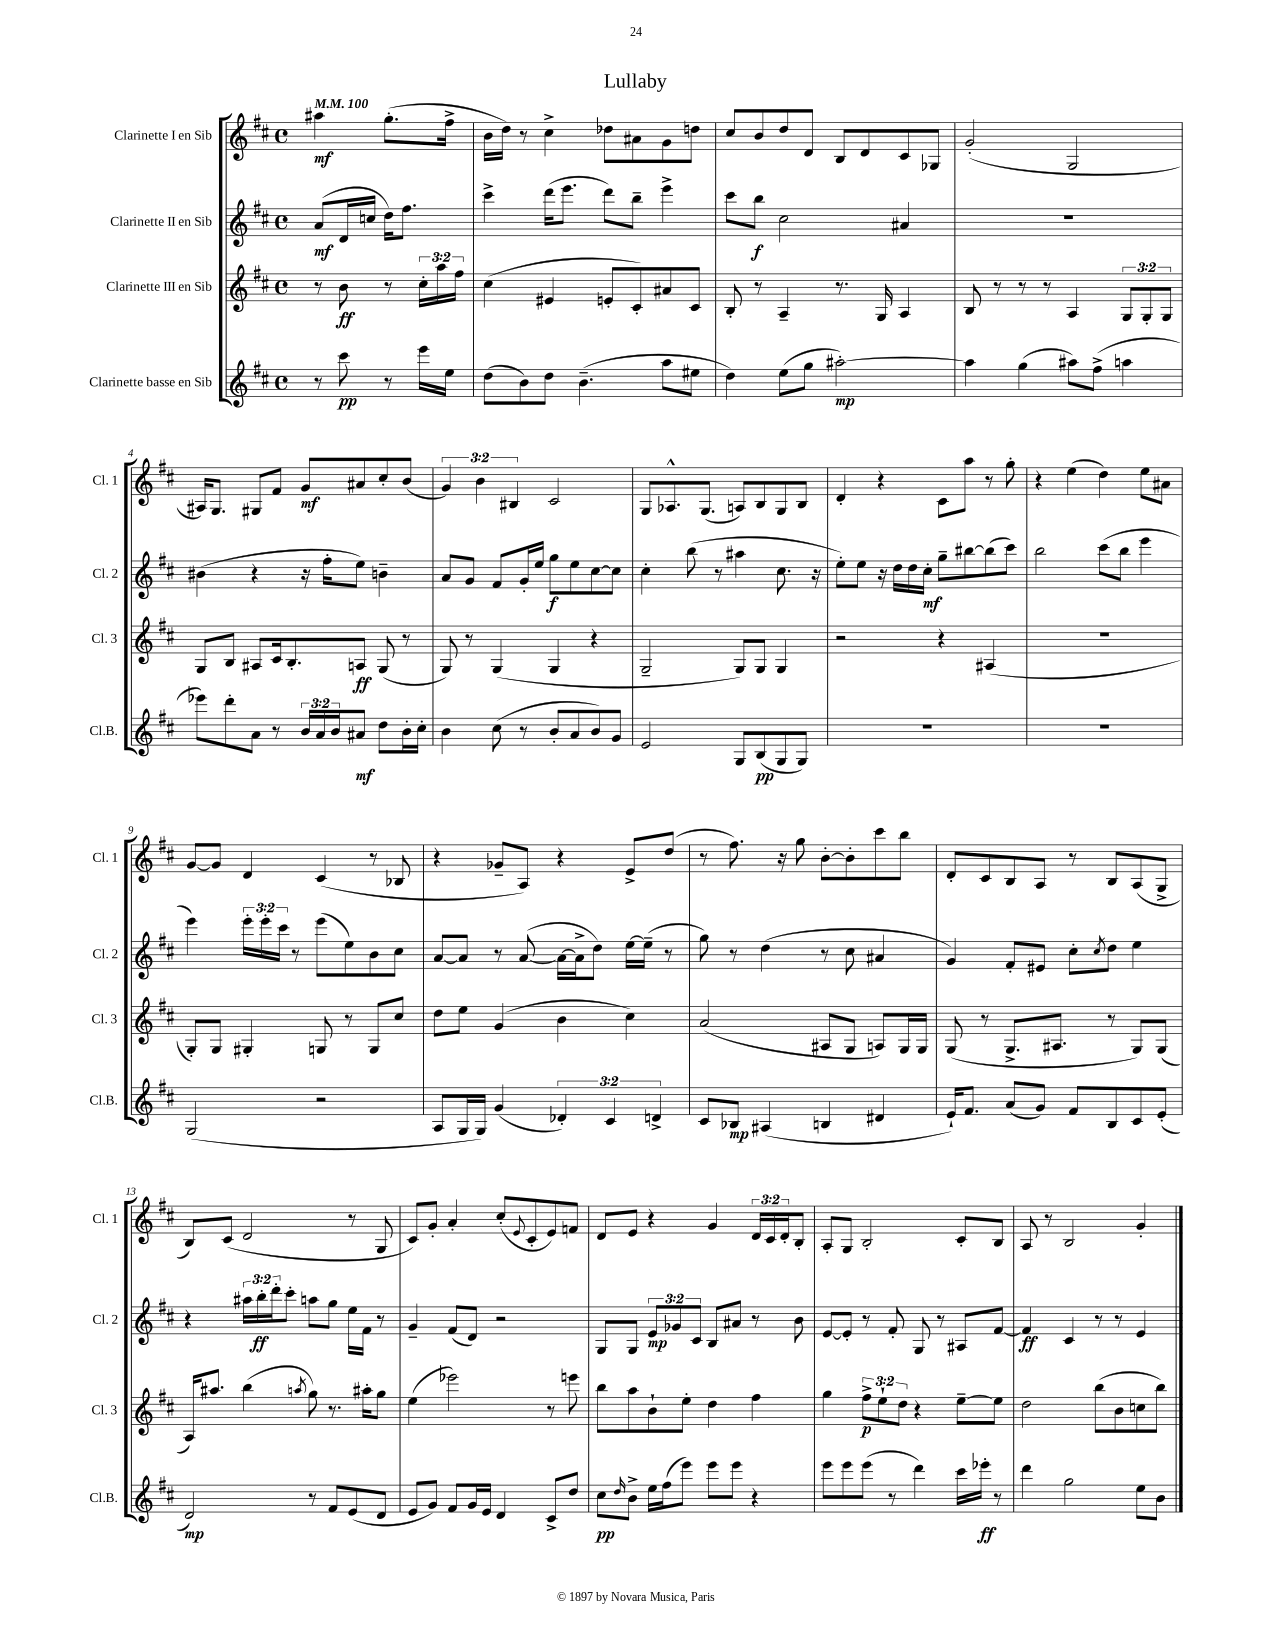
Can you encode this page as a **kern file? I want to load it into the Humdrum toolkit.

**kern	**kern	**kern	**kern
*staff4	*staff3	*staff2	*staff1
*clefG2	*clefG2	*clefG2	*clefG2
*k[f#c#]	*k[f#c#]	*k[f#c#]	*k[f#c#]
*M4/4	*M4/4	*M4/4	*M4/4
*met(c)	*met(c)	*met(c)	*met(c)
*MM100	*MM100	*MM100	*MM100
8r	8r	(8a	4aa#
8ccc#	8b	16d	.
.	.	16cc	.
8r	8r	16dd)	(8.gg'
.	.	8.ff#	.
16eee	24cc#'	.	.
.	24aa	.	.
16ee	.	.	16ff#^
.	24ff#	.	.
=	=	=	=
(8dd	(4cc#	4ccc#^	16b
.	.	.	16dd)
8b)	.	.	8r
8dd	4e#	(16ddd	4cc#^
.	.	8.eee	.
(4.b~	.	.	.
.	8e'	8ddd)	8dd-
.	8c#')	8bb~	8a#
8aa	8a#	4eee^	8g
8ee#	8c#	.	8dd
=	=	=	=
4dd)	8B'	8ccc#	8cc#
.	8r	8bb	8b
(8ee	4A~	2cc#	8dd
8gg	.	.	8d
[2aa#')	8.r	.	8B
.	.	.	8d
.	16G	.	.
.	4A	4a#	8c#
.	.	.	8G-
=	=	=	=
4aa#]	8B	1r	(2g'
.	8r	.	.
(4gg	8r	.	.
.	8r	.	.
8aa#)	4A	.	2G
(8ff#^	.	.	.
4aa	12G	.	.
.	12G'	.	.
.	12G	.	.
=	=	=	=
8eee-)	8G	(4b#	16A#)
.	.	.	8.G
8ddd'	8B	.	.
8a	8A#	4r	8G#
8r	16c#	.	8f#
.	8.B'	.	.
24b	.	16r	8g
24a	.	.	.
.	.	16ff#'	.
24b	.	.	.
8a#	8A	8ee)	8a#
8dd	(8G	4b~	8cc#'
16b'	8r	.	(8b
16cc#'	.	.	.
=	=	=	=
4b	8G)	8a	6g)
.	8r	8g	.
.	.	.	6b
(8cc#	(4G	8f#	.
.	.	.	6B#
8r	.	16g'	.
.	.	16ee	.
8b'	4G	8gg	2c#
8a	.	8ee	.
8b)	4r	[8cc#	.
8g	.	8cc#]	.
=	=	=	=
2e	2G~	4cc#'	8G
.	.	.	8.A-^^
.	.	(8bb	.
.	.	.	(8.G
.	.	8r	.
8G	8G)	4aa#	8A)
(8B	8G	.	8B
8G	4G	8.cc#	8G
8G)	.	.	8B
.	.	16r	.
=	=	=	=
1r	2r	8ee')	4d'
.	.	8ee	.
.	.	16r	4r
.	.	16dd	.
.	.	16dd	.
.	.	16cc#'	.
.	4r	8gg~	8c#
.	.	[8bb#	8aa
.	(4A#	(8bb#]	8r
.	.	8ccc#)	8gg'
=	=	=	=
1r	1r	2bb	4r
.	.	.	(4ee
.	.	(8ccc#	4dd)
.	.	8bb	.
.	.	4eee	8ee
.	.	.	8a#
=	=	=	=
(2G	8G')	4eee)	[8g
.	8G	.	8g]
.	4G#'	24eee'	4d
.	.	24eee'	.
.	.	24ccc#	.
.	.	8r	.
2r	8G	(8eee	(4c#
.	8r	8ee)	.
.	8G	8b	8r
.	8cc#	8cc#	8B-
=	=	=	=
8A	8dd	[8a	4r
16G	8ee	8a]	.
16G)	.	.	.
(4g	(4g	8r	8g-~
.	.	([8a	8A)
6d-')	4b	16a_	4r
.	.	16a^]	.
.	.	8dd)	.
6c#	.	.	.
.	4cc#)	[16ee	8e^
.	.	(16ee~]	.
6d^	.	.	.
.	.	8r	(8dd
=	=	=	=
8c#	(2a	8gg)	8r
8B-	.	8r	8.ff#)
(4A#	.	(4dd	.
.	.	.	16r
.	.	.	8gg
4B	8A#	8r	[8b'
.	8G	8cc#	8b']
4d#	8A)	4a#	8ccc#
.	16G	.	8bb
.	16G	.	.
=	=	=	=
16e`)	(8G	4g)	8d'
8.f#	.	.	.
.	8r	.	8c#
(8a	8.G^	8f#'	8B
8g)	.	8e#	8A
.	8.A#	.	.
8f#	.	8cc#'	8r
.	.	8qcc#	.
8B	8r	8dd	8B
8c#	8G)	4ee	(8A
(8e'	(8G	.	8G^
=	=	=	=
2d)	16A)	4r	8B)
.	8.aa#	.	.
.	.	.	(8c#
.	(4bb	24aa#	2d
.	.	24bb'	.
.	.	24ddd'	.
.	.	8ccc#'	.
.	8qaa	.	.
8r	8gg)	8aa	.
8f#	8.r	8gg	.
(8e	.	16ee	8r
.	16aa#'	16f#	.
8d	8gg	8r	8G
=	=	=	=
8e	(4ee	4g~	8c#)
8g)	.	.	8g'
8f#	2eee-)	(8f#	4a'
16g	.	8d)	.
16e	.	.	.
4d	.	2r	(8cc#'
.	.	.	8qqe
.	.	.	8c#'
8c#^	8r	.	8e)
8dd	8eee	.	8f
=	=	=	=
8cc#	8bb	8G	8d
16qqdd	.	.	.
8b^	8aa	8G	8e
16ee	8b`	12e	4r
(16ff#	.	.	.
.	.	12g-	.
8eee)	8ee'	.	.
.	.	12c#	.
8eee	4dd	8B	4g
8eee	.	8a#	.
4r	4ff#	8r	24d
.	.	.	24c#
.	.	.	24d'
.	.	8b	8B'
=	=	=	=
8eee	4gg	[8e	8A'
8eee	.	8e']	8G
(8eee	12ff#^	8r	2B'
.	12ee`	.	.
8r	.	8f#'	.
.	12dd	.	.
4ddd)	4r	8G	.
.	.	8r	.
16ccc#	[8ee~	8A#	8c#'
16eee-'	.	.	.
8r	8ee]	[8f#	8B
=	=	=	=
4ddd	2dd	4f#]	8A
.	.	.	8r
2gg	.	4c#	2B
.	(8bb	8r	.
.	8b	8r	.
8ee	8cc	4e	4g'
8b	8bb)	.	.
==	==	==	==
*-	*-	*-	*-
